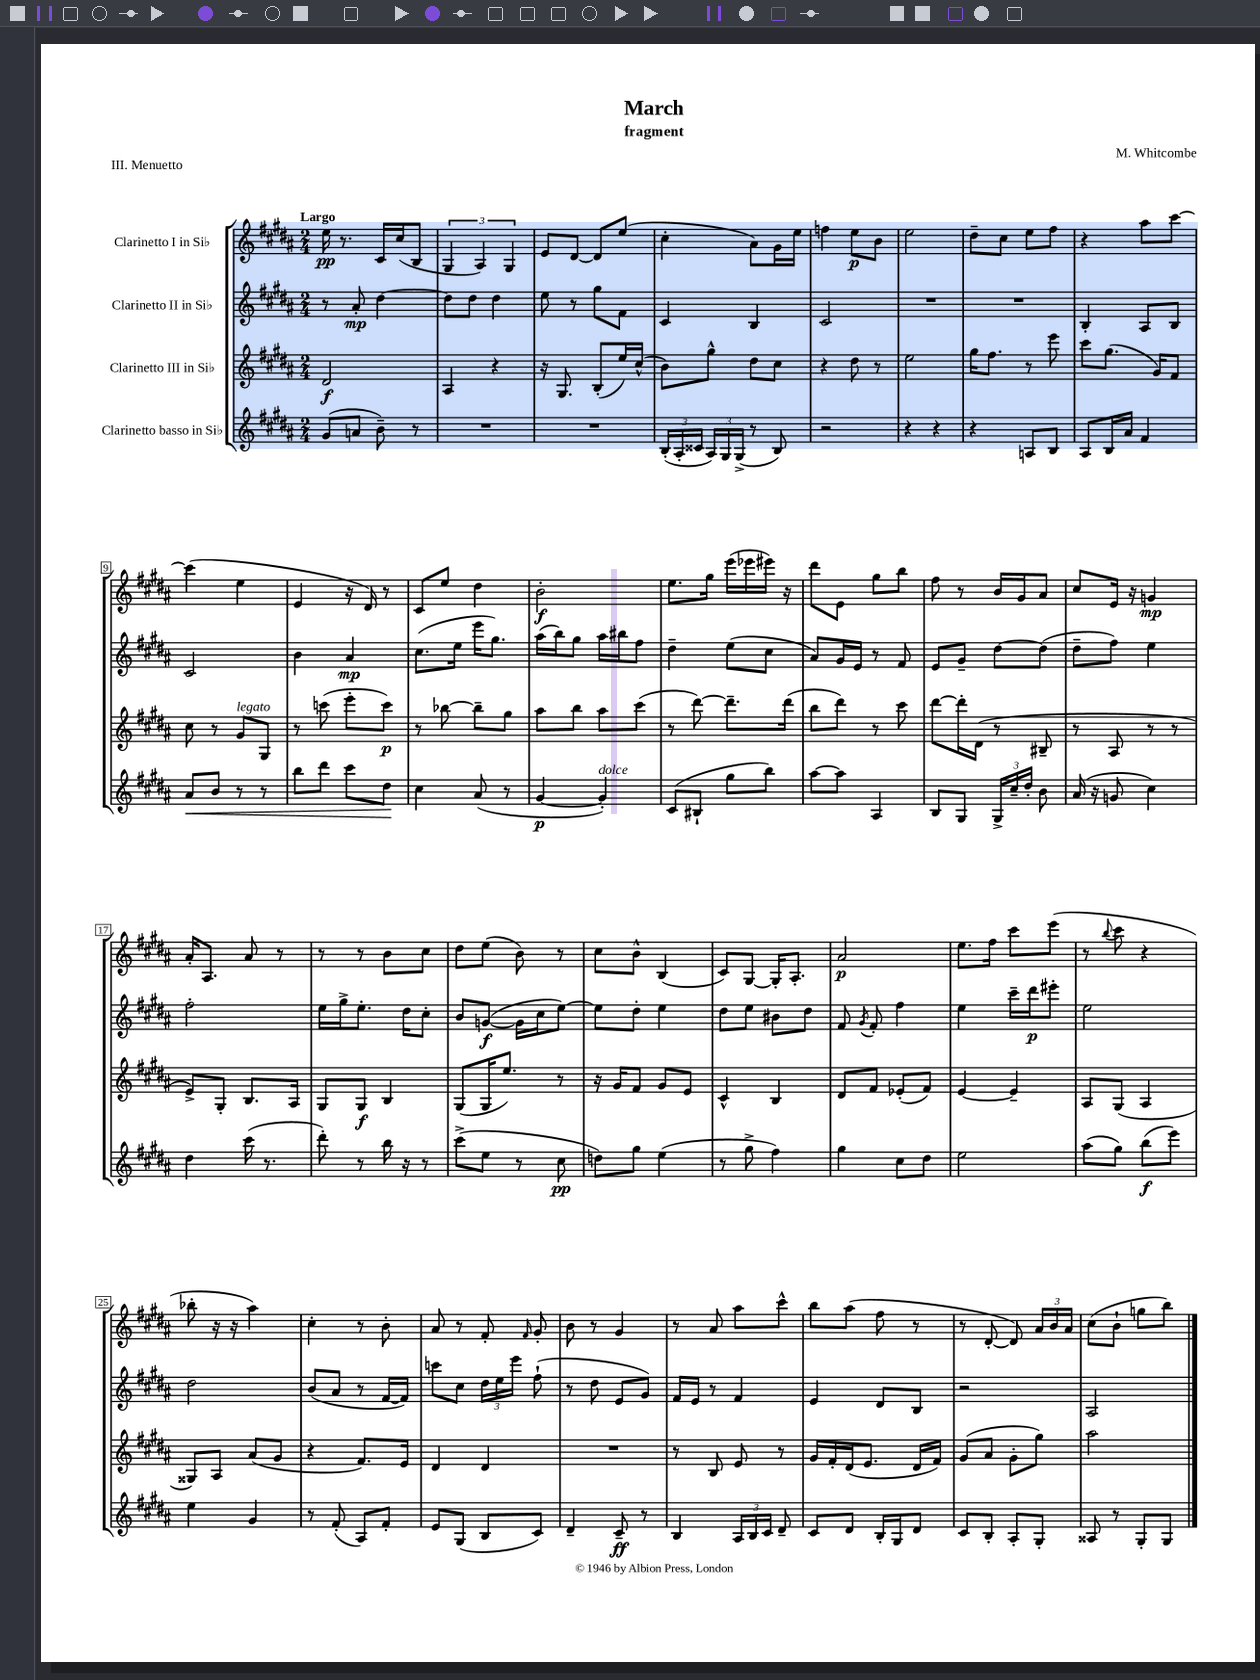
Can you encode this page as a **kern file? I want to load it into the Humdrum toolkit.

**kern	**kern	**kern	**kern
*staff4	*staff3	*staff2	*staff1
*clefG2	*clefG2	*clefG2	*clefG2
*k[f#c#g#d#a#]	*k[f#c#g#d#a#]	*k[f#c#g#d#a#]	*k[f#c#g#d#a#]
*M2/4	*M2/4	*M2/4	*M2/4
(8g#/L	2d#/	8r	16ee\
.	.	.	8.r
8a/J	.	8a#'/	.
8b~\)	.	[4dd#\	16c#/LL
.	.	.	(16cc#/J
8r	.	.	8B/J
=	=	=	=
2r	4A#/	8dd#\]L	6G#/
.	.	8dd#\J	.
.	.	.	6A#/)
.	4r	4dd#\	.
.	.	.	6G#/
=	=	=	=
2r	16r	8ee\	8e/L
.	8.G#/	.	.
.	.	8r	[8d#/J
.	(8B'/L	8gg#\L	8d#/]L
.	16ee/L)	8f#\J	(8ee/J
.	(16cc#^^/JJ	.	.
=	=	=	=
(24B'/LL	8b\L)	4c#/	4cc#'\
24A#'/	.	.	.
24c##/JJ	.	.	.
24A#/LL)	8gg#^^\J	.	.
24G#/	.	.	.
(24G#^/JJ	.	.	.
8r	8dd#\L	4B/	8a#\L)
8B/)	8cc#\J	.	16g#\L
.	.	.	16ee\JJ
=	=	=	=
2r	4r	2c#/	4ff\
.	8dd#\	.	8ee\L
.	8r	.	8b\J
=	=	=	=
4r	2ee\	2r	2ee\
4r	.	.	.
=	=	=	=
4r	16gg#\LK	2r	8dd#~\L
.	8.ff#\J	.	.
.	.	.	8cc#\J
8A/L	8r	.	8ee\L
8B/J	8eee\	.	8ff#\J
=	=	=	=
8A#/L	8ccc#\L	4B'/	4r
16B/L	(8.gg#\J	.	.
16a#/JJ	.	.	.
4f#/	.	8A#/L	8aa#\L
.	16g#/LK)	.	.
.	8f#/J	8B/J	[8ccc#\J
=	=	=	=
8a#/L	8cc#\	2c#/	(4ccc#\]
8b/J	8r	.	.
8r	8g#/L	.	4ee\
8r	8G#/J	.	.
=	=	=	=
8bb\L	8r	4b\	4e/
8ddd#\J	(8ccc\	.	.
8ccc#\L	8eee'\L	4a#/	16r
.	.	.	16d#/)
8dd#\J	8ccc\J)	.	8r
=	=	=	=
4cc#\	8r	(8.cc#\L	8c#/L
.	[8bb-\	.	8ee/J
.	.	16ee\Jk	.
(8a#/	8bb-~\]L	16eee\LK	4dd#\
.	.	8.gg#\J)	.
8r	8gg#\J	.	.
=	=	=	=
[4g#/	8aa#\L	(16aa#\LL	2b'\
.	.	16bb\J)	.
.	8bb\J	8gg#\J	.
4g#'/])	8aa#\L	16aa#\LL	.
.	.	16bb#\J	.
.	(8ccc#\J	8ff#\J	.
=	=	=	=
(8c#/L	8r	4dd#~\	8.ee\L
8B#`/J	[8ddd#\)	.	.
.	.	.	16gg#\Jk
8gg#\L	8.ddd#~\]L	(8ee\L	(16eee\LL
.	.	.	16eee-\
8bb\J)	.	8cc#\J	16eee#\JJ)
.	(16ddd#\Jk	.	16r
=	=	=	=
[8aa#\L	8bb\L	8a#/L)	8ddd#\L
8aa#\]J	8ddd#\J)	16g#/L	8e\J
.	.	16e/JJ	.
4A#/	8r	8r	8gg#\L
.	8ccc#\	8f#/	8bb\J
=	=	=	=
8B/L	[8ddd#\L	8e/L	8ff#\
8G#/J	16ddd#'\]L	8g#~/J	8r
.	(16d#\JJ	.	.
24G#^/LL	8r	[8dd#\L	16b/LL
24cc#~/	.	.	.
.	.	.	16g#/J
24dd#'/JJ	.	.	.
8b\	8B#~/	(8dd#\]J	8a#/J
=	=	=	=
(16a#/	8r	8dd#~\L	8cc#/L
16r	.	.	.
8g/	8A#/	8ff#\J)	16e/Jk
.	.	.	16r
4cc#\)	8r	4ee\	4g/
.	8r	.	.
=	=	=	=
4dd#\	8e^/L)	2ff#'\	16a#'/LK
.	.	.	8.A#/J
.	8G#'/J	.	.
(16ccc#\	8.B/L	.	8a#/
8.r	.	.	.
.	.	.	8r
.	16A#/Jk	.	.
=	=	=	=
8ddd#'\)	8G#/L	16ee\LL	8r
.	.	16gg#^\J	.
8r	8G#/J	8.ee'\J	8r
16bb\	4B/	.	8b\L
16r	.	16dd#\LK	.
8r	.	8cc#'\J	8cc#\J
=	=	=	=
(8ccc#^\L	(8G#/L	8b/L	8dd#\L
8ee\J	16G#/K	([8g/J	(8ee\J
.	8.ee/J)	.	.
8r	.	16g\]LL	8b\)
.	.	16cc#\J	.
8cc#\	8r	[8ee\J)	8r
=	=	=	=
8dd\L)	16r	8ee\]L	8cc#\L
.	16g#/LK	.	.
8gg#\J	8f#/J	8dd#'\J	8b^^\J
(4ee\	8g#/L	4ee\	(4B/
.	8e/J	.	.
=	=	=	=
8r	4c#^^/	8dd#\L	8c#/L)
8gg#^\	.	8ee\J	[8G#/J
4ff#\)	4B/	8b#\L	16G#'/]LK
.	.	.	8.A#'/J
.	.	8dd#\J	.
=	=	=	=
4gg#\	8d#/L	8f#/	2a#/
.	.	8qg#/	.
.	8f#/J	8f#'/	.
8cc#\L	(8e-'/L	4ff#\	.
8dd#\J	8f#/J)	.	.
=	=	=	=
2ee\	[4e/	4ee\	8.ee\L
.	.	.	16ff#\Jk
.	4e~/]	16ccc#~\LL	8ccc#\L
.	.	16ddd#\J	.
.	.	8eee#'\J	(8eee\J
=	=	=	=
(8aa#\L	8A#/L	2ee\	8r
.	.	.	8qqbb/
8gg#\J)	(8G#/J	.	8ccc#\
(8bb\L	4A#/	.	4r
8eee\J)	.	.	.
=	=	=	=
4ee\	8G##/L)	2dd#\	8bb-'\
.	8A#/J	.	16r
.	.	.	16r
4g#/	(8a#/L	.	4aa#\)
.	8g#/J	.	.
=	=	=	=
8r	4r	(8b/L	4cc#'\
(8f#'/	.	8a#/J	.
8A#/L)	8.f#/L)	8r	8r
8f#'/J	.	[16f#/LL	8b'\
.	16e/Jk	16f#/]JJ)	.
=	=	=	=
8e/L	4d#/	8ccc\L	8a#/
(8G#/J	.	8cc#\J	8r
8B/L	4d#/	24dd#\LL	8f#'/
.	.	24ee\	.
.	.	24eee\JJ	.
.	.	.	16qqf#/
8c#/J)	.	(8ff#`\	8g#'/
=	=	=	=
4d#~/	2r	8r	8b\
.	.	8dd#\	8r
8c#~/	.	8e/L	4g#/
8r	.	8g#/J)	.
=	=	=	=
4B/	8r	16f#/LL	8r
.	.	16e/JJ	.
.	8B/	8r	8a#/
24A#/LL	8e/	4f#/	8aa#\L
24B/	.	.	.
24c#/JJ	.	.	.
8d#~/	8r	.	8ccc#^^\J
=	=	=	=
8c#/L	16g#/LL	4e/	8bb\L
.	16f#'/	.	.
8d#/J	(16d#/J	.	(8aa#\J
.	8.e/J	.	.
16B'/LL	.	8d#/L	8ff#\
16G#/J	.	.	.
8d#/J	16d#/LL	8B/J	8r
.	16f#/JJ)	.	.
=	=	=	=
8c#/L	(8g#/L	2r	8r
8B'/J	8a#/J	.	[8d#'/
8A#'/L	8g#'\L	.	8d#/])
8G#'/J	8gg#\J)	.	24a#/LL
.	.	.	24b/
.	.	.	24a#/JJ
=	=	=	=
8A##/	2aa#\	2A#/	(8cc#\L
8r	.	.	8b`\J
8G#'/L	.	.	8gg\L
8G#/J	.	.	8bb\J)
==	==	==	==
*-	*-	*-	*-
